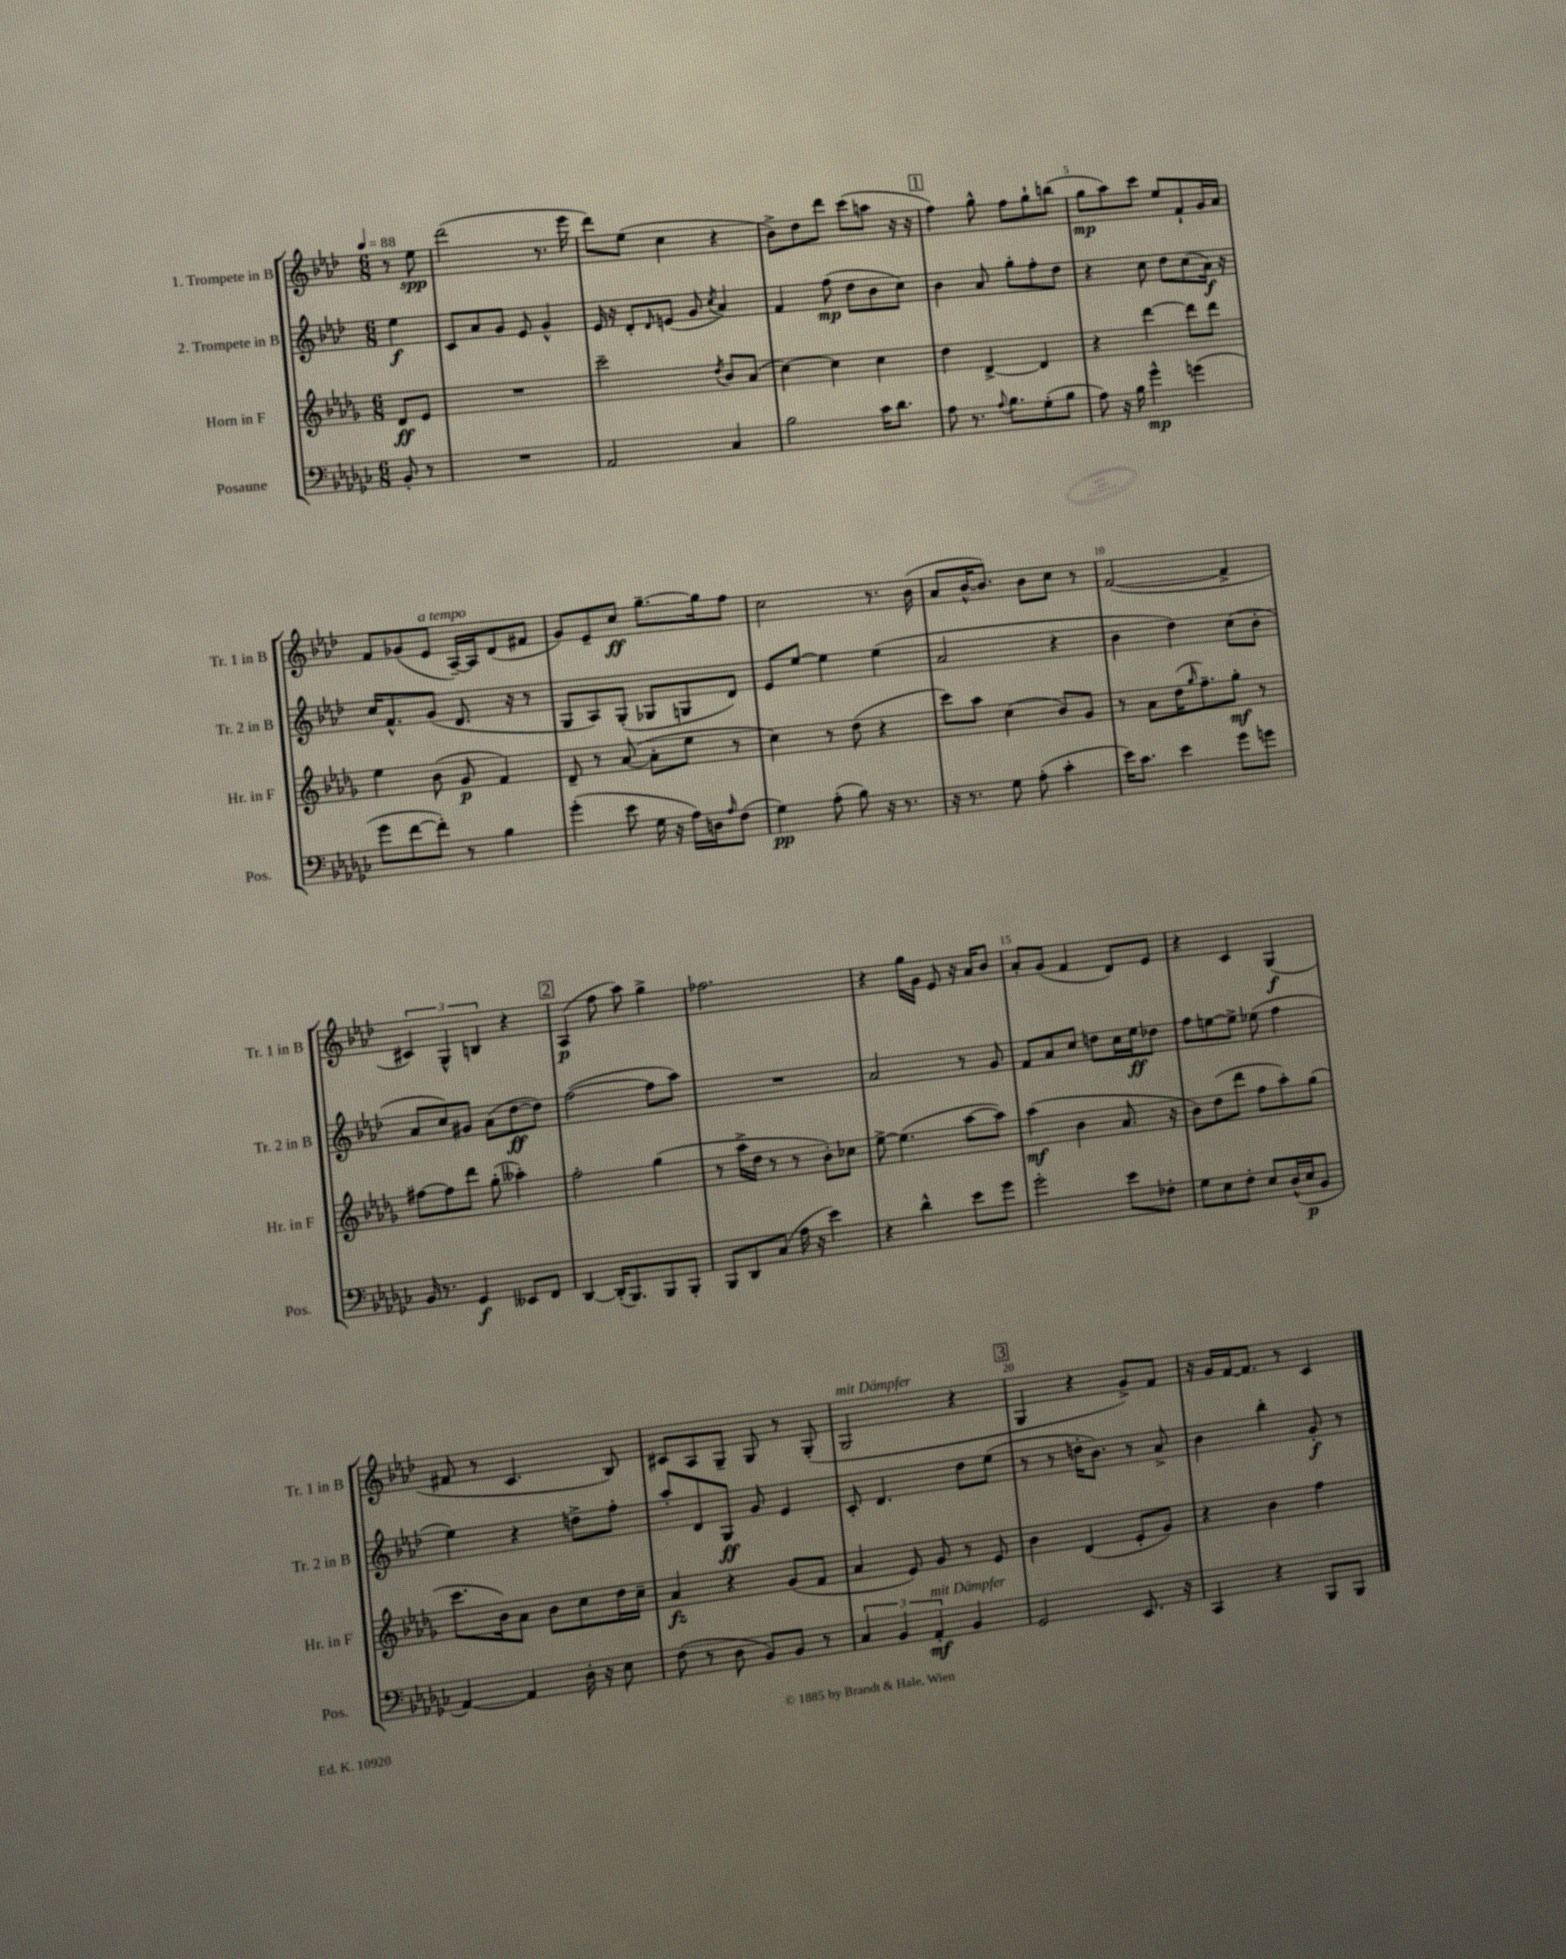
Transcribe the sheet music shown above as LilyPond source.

<<
\new StaffGroup <<
\new Staff = "s0" \with { instrumentName = "1. Trompete in B" shortInstrumentName = "Tr. 1 in B" } {
    \clef treble \key aes \major \numericTimeSignature \time 6/8 \partial 4 \tempo 4 = 88
    r8 ees''8\spp |
    des'''2( r8. ees'''16 |
    des'''8) ees''8( c''4 r4 |
    bes'8->) des''8 des'''8 c'''8( a''8 r16 r16 |
    \mark \markup { \box "1" } f''4) g''8-^ f''8 g''8-! b''8( |
    g''8\mp aes''8) c'''8 ees''8 f'8-! g'16 aes'16 |
    f'8 ges'8( ees'8^\markup { \italic "a tempo" } aes16~--) aes16 des'8( fis'8 |
    g'8) ees'8-- c''8\ff g''8.~-- g''16 f''8 |
    c''2 r8. bes'16( |
    aes'8 bes'16~-^ bes'8.) bes'8 c''8 r8 |
    f'2~( f'4-> |
    \tuplet 3/2 { cis'4) g4-^ b4 } r4 |
    \mark \markup { \box "2" } aes4\p( f''8 aes''8) g''4-> |
    fes''2. |
    r4 g''16 g'16 ees'8 r16 aes'16 bes'8 |
    aes'8-. g'8( f'4 des'8) ees'8 |
    r4 c'4 g4\f( |
    fis'8 r8 c'4. bes8) |
    cis'8 aes8 g8-- g8 r8 g8-.( |
    g2^\markup { \italic "mit Dämpfer" } r4 |
    \mark \markup { \box "3" } g4 r4 g'8->) f'8 |
    r16 g'16 f'16~ f'8. r8 c'4 \bar "|." |
}
\new Staff = "s1" \with { instrumentName = "2. Trompete in B" shortInstrumentName = "Tr. 2 in B" } {
    \clef treble \key aes \major \numericTimeSignature \time 6/8 \partial 4
    ees''4\f |
    c'8 aes'8 g'8 ees'8 g'4-^ |
    ees'16 r16 des'8-. \grace { des'16 } e'8( g'8 \acciaccatura { c''8 } aes'4) |
    f'4 f''8\mp( des''8 bes'8 c''8) |
    \mark \markup { \box "1" } bes'4 aes'8 g''8-. f''8-. des''8 |
    r4 c''8 des''8 c''8( aes'16\f) r16 |
    c''16 f'8.-^ g'8( des'8. r16 r8 |
    g8 aes8) g8-.( ges8 g8 des'8) |
    ees'8 ees''8~ ees''4 ees''4( |
    aes'2 r4 |
    bes'4 des''4) c''8( bes'8-. |
    aes'8 c''8) gis'8 aes'8( des''8~\ff des''8) |
    \mark \markup { \box "2" } f''2~( f''8 aes''8) |
    R2. |
    aes'2 r8 g'8 |
    f'8 aes'8 c''8 d''8 c''16 ees''16\ff des''8 |
    f''8 e''8~ e''8-> ees''8( f''4 |
    ees''4) r4 d''8-> f''8-. |
    aes''8-. des'8 g8\ff g'8 ees'4 |
    c'8-. des'4. des''8 ees''8( |
    \mark \markup { \box "3" } r8 r8 d''16-. bes'8.) r8 aes'8-> |
    bes'4 bes''4-. g'8-.\f r8 \bar "|." |
}
\new Staff = "s2" \with { instrumentName = "Horn in F" shortInstrumentName = "Hr. in F" } {
    \clef treble \key des \major \numericTimeSignature \time 6/8 \partial 4
    des'8\ff ees'8 |
    R2. |
    c'''2-- \acciaccatura { des''8 } bes'8 aes'8( |
    c''4~) c''4 c''4 |
    \mark \markup { \box "1" } des''4 des'4~-> des'4 |
    r4 des'''4~ des'''8 des'''8 |
    ees''4 bes'8( ges'8\p f'4) |
    des'8-- r8 aes'8~( aes'8-. ees''8 r8 |
    c''4) r8 des''8( r4 |
    c'''8) aes''8 c''4( bes'8) ges'8 |
    r8 aes'8 des''16( \grace { ges''16 } f''8.--) ges''8-.\mf r8 |
    fis''8~ fis''8 des'''8 ges''8-.( aeses''4-.) |
    \mark \markup { \box "2" } f''2-. ges''4( |
    r8 aes''16-> des''16 r8 r8 bes'8-.) ces''8 |
    ees''8~-> ees''4.( aes''8~ aes''8) |
    aes''4\mf( bes'4 aes'8. r16 |
    bes'8) des''8( des'''8 f''8 aes''8-.) ges''8( |
    c'''8. bes'16) aes'8 bes'8 c''8 des''16 c''16-- |
    aes'4\fz r4 ges'8( f'8 |
    aes'4 ees'8) ges'8 r8 ees'8 |
    \mark \markup { \box "3" } bes'4 des'4( ees'8-. ges'8) |
    r4 bes'4 f''4 \bar "|." |
}
\new Staff = "s3" \with { instrumentName = "Posaune" shortInstrumentName = "Pos." } {
    \clef bass \key ges \major \numericTimeSignature \time 6/8 \partial 4
    bes,8-. r8 |
    R2. |
    aes,2 ces4 |
    bes2 ces'16 des'8. |
    \mark \markup { \box "1" } aes8 r8. \appoggiatura { aes8 } bes8. ges8-.( bes8 |
    aes8) r16 bes16 ges'4-^\mp g'4( |
    ges'8 f'8~ f'8-.) r8 bes4 |
    ges'4-.( ees'8 ges16 r16 aes16) d16 \grace { aes16 } f8( |
    ges4\pp) aes8-.( bes8) r16 r8. |
    r16 r8. ges8 aes8-.( ces'4-. |
    ees'16) ces'8. ees'4 ges'8 g'8 |
    bes,16 r8. ges,4\f eeses,8 f,8 |
    \mark \markup { \box "2" } des,4~ des,16-.( bes,,8.) bes,,8 bes,,8-. |
    bes,,8 des,8 ces8( aes16 r16 ees'4) |
    r4 des'4-^ ees'8 ges'8 |
    ges'2-. ees'8 fes8-. |
    ges8 ees8 f8-. ees8 des16-^( ees16\p bes,8 |
    aes,4~) aes,4 des16-. r16 ees8 |
    f8( r8 des8 bes,8) bes,8 r8 |
    \tuplet 3/2 { ces4 bes,4 aes,4-.\mf^\markup { \italic "mit Dämpfer" } } bes,4 |
    \mark \markup { \box "3" } ges,2 ees,8. r16 |
    ces,4 r4 bes,,8 bes,,8 \bar "|." |
}
>>
>>
\layout { \context { \Score \override BarNumber.break-visibility = ##(#f #t #t) barNumberVisibility = #(every-nth-bar-number-visible 5) } }
